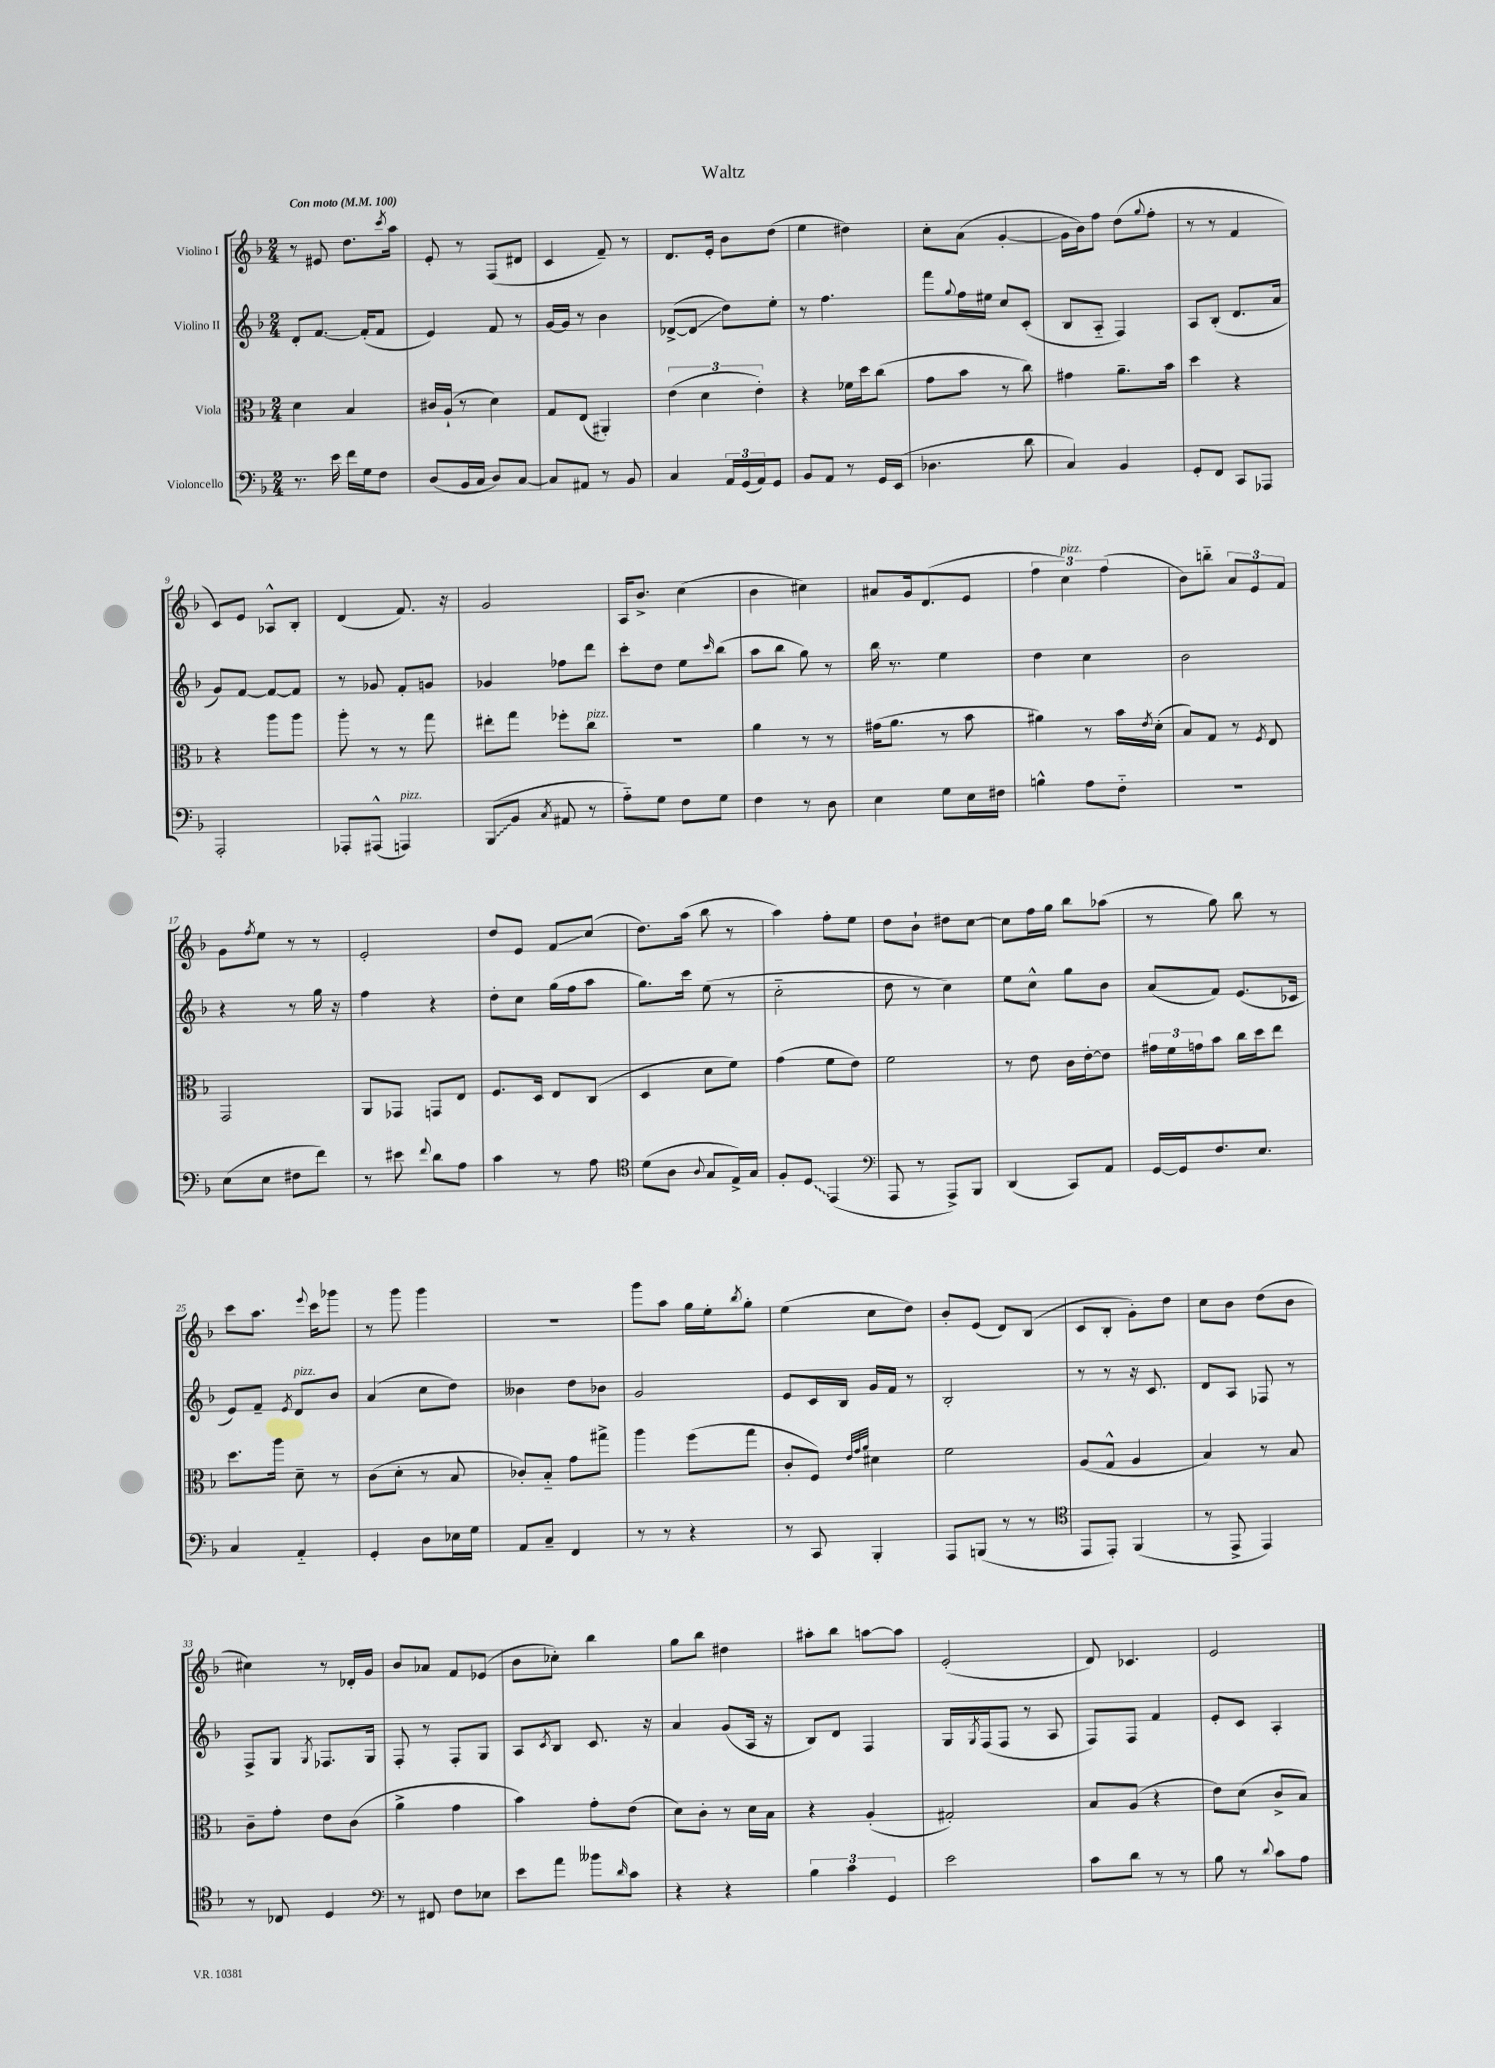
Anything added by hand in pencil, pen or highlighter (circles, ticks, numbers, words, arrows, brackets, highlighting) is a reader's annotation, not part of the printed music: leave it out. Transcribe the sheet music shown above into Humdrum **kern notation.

**kern	**kern	**kern	**kern
*staff4	*staff3	*staff2	*staff1
*clefF4	*clefC3	*clefG2	*clefG2
*k[b-]	*k[b-]	*k[b-]	*k[b-]
*M2/4	*M2/4	*M2/4	*M2/4
*MM100	*MM100	*MM100	*MM100
8.r	4d	8d'	8r
.	.	[8.f	8e#
16e	.	.	.
16f	4B-	.	8.dd
16G	.	(16f']	.
8F	.	8f	.
.	.	.	8qccc
.	.	.	16aa
=	=	=	=
(8D	16c#	4e)	8e'
.	(16A`	.	.
16BB-	8r	.	8r
16C	.	.	.
8D)	4d)	8f	(8F
[8C	.	8r	8d#
=	=	=	=
8C]	8G	[16g	4c
.	.	16g]	.
8AA#	(8E	8r	.
8r	4AA#')	4b-	8f~)
8BB-	.	.	8r
=	=	=	=
4C	(6e	([8d-^	8.d
.	.	8d-]	.
.	6d	.	.
.	.	.	16e'
24AA	.	8dd)	8b-
(24GG	.	.	.
24AA)	6e')	.	.
8GG	.	8ee'	(8dd
=	=	=	=
8BB-	4r	8r	4ee
8AA	.	4.ff	.
8r	16f-	.	4dd#)
.	16dd	.	.
16GG	(8cc	.	.
(16EE	.	.	.
=	=	=	=
4.D-	8g	8fff	8cc'
.	.	8qqgg	.
.	8b-	16ff	(8a
.	.	16ee#	.
.	8r	8cc	[4g'
8d	8cc)	(8c'	.
=	=	=	=
4C)	4g#	8B-	16g]
.	.	.	16b-)
.	.	8A'~	8ff
4BB-	8.a~	4F)	(8dd
.	.	.	8qqgg
.	.	.	8ff'
.	16b-	.	.
=	=	=	=
8GG'	4dd	8A	8r
8FF	.	(8B-'	8r
8CC	4r	8.d	4f
8AAA-	.	.	.
.	.	16a	.
=	=	=	=
2AAA'	4r	8g)	8c)
.	.	[8f	8e
.	8aa	8f_	8A-^^
.	8aa	8f]	8B-'
=	=	=	=
8AAA-'	8aa'	8r	(4d
(8AAA#^^	8r	8g-	.
4AAA)	8r	8f'	8.f)
.	8gg	8g	.
.	.	.	16r
=	=	=	=
(8BBB-	8ee#'	4g-	2g
8BB-	8gg	.	.
8qC	.	.	.
8AA#	8ff-'	8ff-	.
8r	8cc	8ddd	.
=	=	=	=
8A'~)	2r	8ccc'	16A
.	.	.	8.b-^
8G	.	8dd	.
8F	.	8ee	(4cc
.	.	16qqccc	.
8G	.	(8bb-	.
=	=	=	=
4F	4a	8aa	4b-
.	.	8bb-	.
8r	8r	8gg)	4cc#)
8D	8r	8r	.
=	=	=	=
4E	(16g#	16bb-	8a#
.	8.a	8.r	.
.	.	.	16g
.	.	.	(8.d
8G	8r	4ee	.
16E	8b-	.	8e
16F#	.	.	.
=	=	=	=
4B^^	4a#)	4dd	6ff
.	.	.	6cc)
8A	8r	4cc	.
.	.	.	(6ff
8F'~	16b-	.	.
.	8qe	.	.
.	(16d'	.	.
=	=	=	=
2r	8B-)	2b-	8b-)
.	8G	.	8bb'~
.	8r	.	12a
.	.	.	12e
.	8qF	.	.
.	8E	.	.
.	.	.	12f
=	=	=	=
(8E	2GG	4r	8g
.	.	.	8qff
8E	.	.	8ee
8F#	.	8r	8r
8f)	.	16gg	8r
.	.	16r	.
=	=	=	=
8r	8AA	4ff	2e'
8e#	8GG-	.	.
8qqf	.	.	.
8d	8GG	4r	.
8A	8E	.	.
=	=	=	=
4c	8.F	8dd'	8dd
.	.	8cc	8e
.	16D	.	.
8r	8E	(16gg	8f
.	.	16ff	.
8A	(8C	8aa	(8cc
=	=	=	=
*clefC4	*	*	*
(8d	4D	8.gg)	8.dd)
8A	.	.	.
.	.	16ccc	(16aa
8qqA	.	.	.
8G	8d	(8ee	8bb-
16E^)	8f)	8r	8r
16G	.	.	.
=	=	=	=
8F'	(4g	2cc'~	4aa)
8D	.	.	.
(4EE	8f	.	8ff'
.	8e)	.	8ee
=	=	=	=
*clefF4	*	*	*
8AAA	2f	8dd	8dd
8r	.	8r	8b-`
8AAA^)	.	4cc)	8dd#
8BBB-	.	.	[8cc
=	=	=	=
(4DD	8r	8ee	8cc]
.	8e	8cc^^	16ff
.	.	.	16gg
8CC)	16c	8gg	8bb-
.	[16e'	.	.
8AA	8e]	8b-	(8aa-
=	=	=	=
[16GG	24g#	(8a	8r
.	24f	.	.
16GG]	.	.	.
.	24g	.	.
8.F	8b-	8f)	8gg)
.	16cc	(8.e	8bb-
8.E	16dd	.	.
.	8ee	.	8r
.	.	16c-	.
=	=	=	=
4C	8.dd	8e)	8ccc
.	.	8f~	8.aa
.	16aa	.	.
.	.	8qe	.
4AA'~	8d~	8d	.
.	.	.	8qqeee
.	.	.	16ccc
.	8r	8b-	8ggg-
=	=	=	=
4GG'	(8c	(4a	8r
.	8d'	.	8ggg
8D	8r	8cc	4ggg
16E-	8B-	8dd)	.
16G	.	.	.
=	=	=	=
8AA	8c-')	4b--	2r
8C~	8B-'~	.	.
4FF	8g	8dd	.
.	8gg#^	8b-	.
=	=	=	=
8r	4aa	2g	8ggg
8r	.	.	8aa
4r	(8ff	.	16gg
.	.	.	16ee'
.	.	.	8qbb-
.	8gg	.	8gg'
=	=	=	=
8r	8c'	8e	(4ee
8CC	8F)	16c	.
.	.	16B-	.
.	32qqe	.	.
.	32qqg	.	.
.	32qqa	.	.
4BBB-'	4d#	16g	8cc
.	.	16f	.
.	.	8r	8dd)
=	=	=	=
8AAA	2f	2B-'	8b-'
(8BBB	.	.	(8e
8r	.	.	8d)
8r	.	.	(8B-
=	=	=	=
*clefC4	*	*	*
8EE	(8A	8r	8c
8EE')	8G^^	8r	8B-'
(4FF	4A	16r	8g')
.	.	8.c	.
.	.	.	8dd
=	=	=	=
8r	4B-)	8d	8cc
8EE^	.	8A	8b-
4EE)	8r	8F-	(8dd
.	8B-	8r	8b-
=	=	=	=
8r	8c~	8F^	4cc#)
8C-	8g'	8G	.
.	.	8qG	.
4D	8e	8.F-	8r
.	(8c	.	16d-'
.	.	16G	16g
=	=	=	=
*clefF4	*	*	*
8r	4a^	8F'	8b-
8FF#	.	8r	8a-
8F	4g	8F'	8f
8E-	.	8G	(8e-
=	=	=	=
8e	4b-)	8A	8b-
.	.	8qc	.
8a	.	8B-	8cc-')
8b--	8g'	8.c	4bb-
16qqd	.	.	.
8c	(8e	.	.
.	.	16r	.
=	=	=	=
4r	8d)	4a	8gg
.	8c'	.	8bb-
4r	8r	(8g	4dd#
.	16d	16A	.
.	16B-	16r	.
=	=	=	=
6B-	4r	8B-)	8aa#'
.	.	8d	8bb-
6c	.	.	.
.	(4A'	4F	[8aa
6GG	.	.	.
.	.	.	8aa]
=	=	=	=
2e	2G#')	16G	(2e'
.	.	8qG	.
.	.	(16F	.
.	.	8F	.
.	.	8r	.
.	.	8A	.
=	=	=	=
8c	8B-	8F)	8d)
8d	(8A	8F	4.c-
8r	4r	4f	.
8r	.	.	.
=	=	=	=
8B-	8e)	8e'	2e
8r	(8d	8c	.
8qqd	.	.	.
8c	8c^	4A'	.
8A	8B-)	.	.
==	==	==	==
*-	*-	*-	*-
